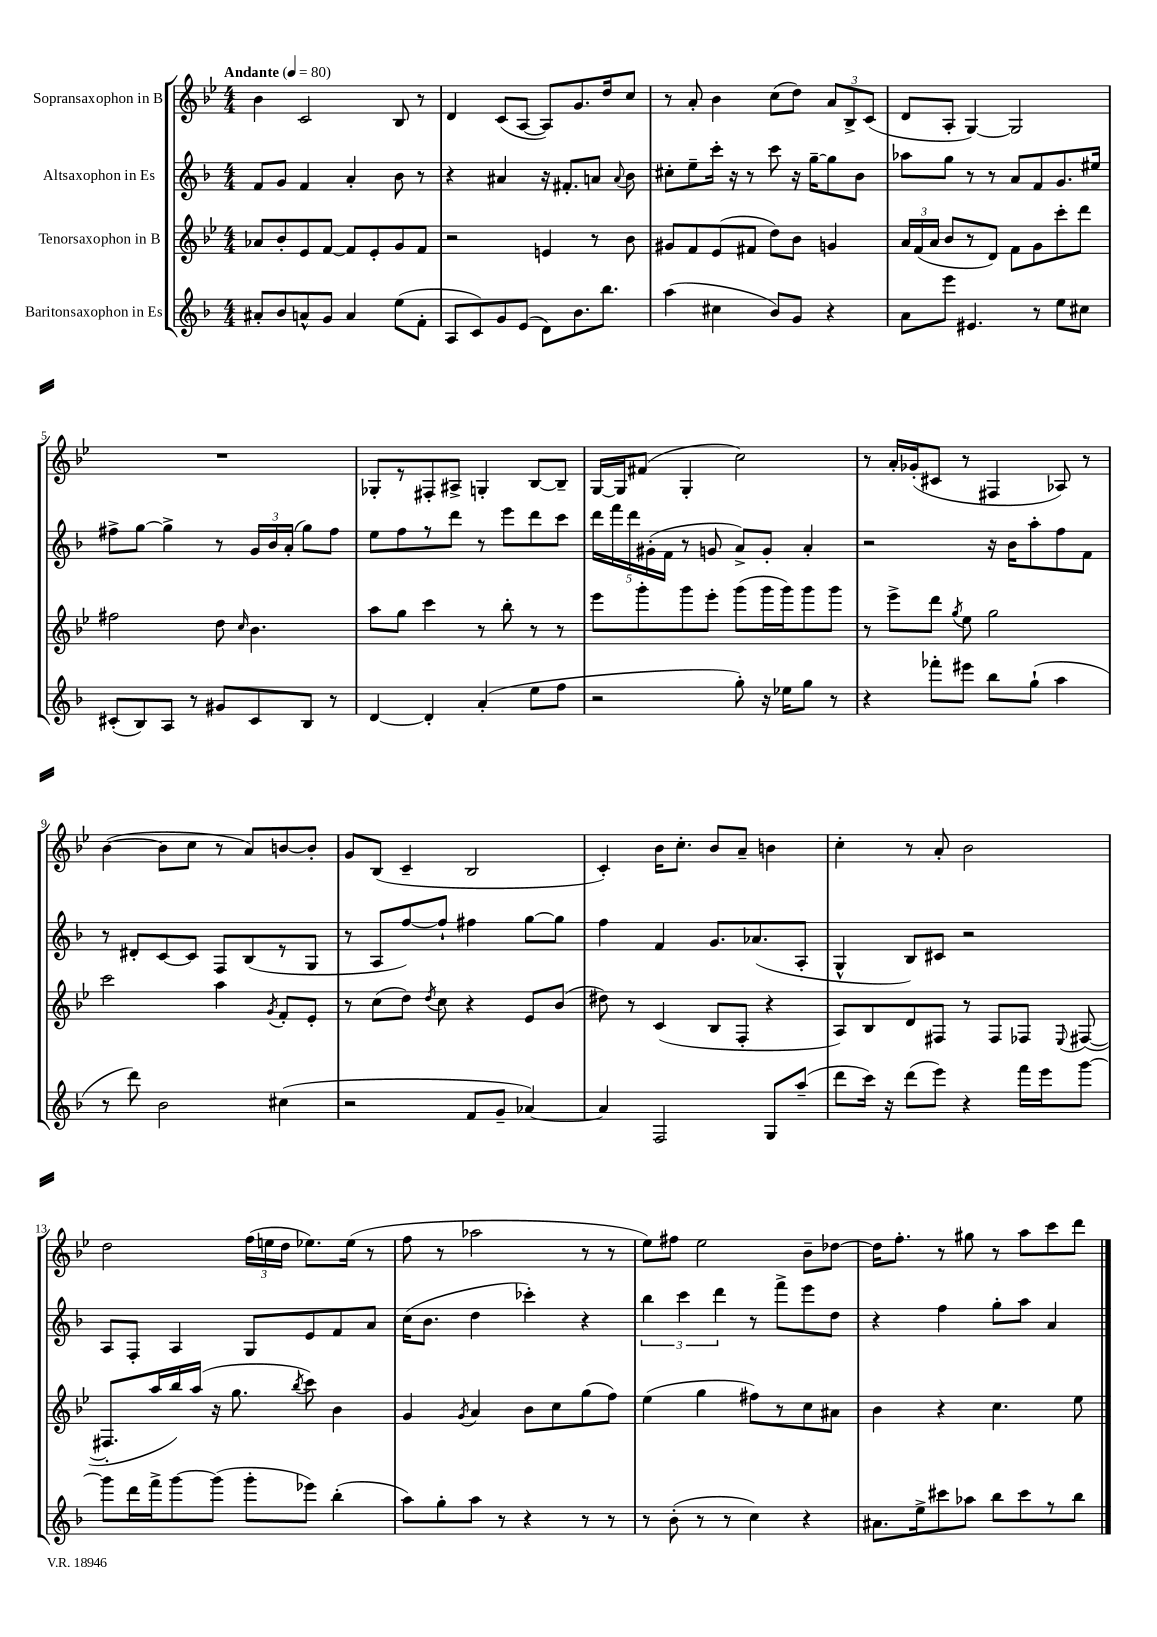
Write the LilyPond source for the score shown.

<<
\new StaffGroup <<
\new Staff = "s0" \with { instrumentName = "Sopransaxophon in B" } {
    \clef treble \key bes \major \numericTimeSignature \time 4/4 \tempo "Andante" 4 = 80
    \autoBeamOff bes'4 c'2 bes8 r8 |
    d'4 c'8[( a8]~ a8[) g'8. d''16 c''8] |
    r8 a'8-. bes'4 c''8[( d''8]) \tuplet 3/2 { a'8[ bes8-> c'8]( } |
    d'8[ a8]-. g4~) g2 |
    R1 |
    ges8[-. r8 fis8-. ais8]-> g4-. bes8[~ bes8]-- |
    g16[~ g16 fis'8]( g4-. c''2) |
    r8 a'16[-. ges'16-.( cis'8] r8 fis4 aes8) r8 |
    bes'4~( bes'8[ c''8] r8 a'8[) b'8~ b'8]-. |
    g'8[ bes8]( c'4-- bes2 |
    c'4-.) bes'16[ c''8.]-. bes'8[ a'8]-- b'4 |
    c''4-. r8 a'8-. bes'2 |
    d''2 \tuplet 3/2 { f''16[( e''16 d''16] } ees''8.[) ees''16]( r8 |
    f''8 r8 aes''2 r8 r8 |
    ees''8[) fis''8] ees''2 bes'8[-- des''8]~ |
    des''16[ f''8.]-. r8 gis''8 r8 a''8[ c'''8 d'''8] \bar "|." |
}
\new Staff = "s1" \with { instrumentName = "Altsaxophon in Es" } {
    \clef treble \key f \major \numericTimeSignature \time 4/4
    \autoBeamOff f'8[ g'8] f'4 a'4-. bes'8 r8 |
    r4 ais'4 r16 fis'8.[-. a'8] \appoggiatura { a'8 } bes'8 |
    cis''8[-. e''8-- c'''16]-. r16 r8 c'''8 r16 g''16[~-- g''8 bes'8] |
    aes''8[ g''8] r8 r8 a'8[ f'8 g'8. eis''16] |
    fis''8[-> g''8]~ g''4-> r8 \tuplet 3/2 { g'16[ bes'16 a'16]-.( } g''8[) fis''8] |
    e''8[ f''8 r8 d'''8] r8 e'''8[ d'''8 c'''8] |
    \tuplet 5/4 { d'''16[ f'''16 d'''16 gis'16-.( f'16] } r8 g'8 a'8[->) g'8]-. a'4-. |
    r2 r16 bes'16[ a''8-. f''8 f'8] |
    r8 dis'8[-. c'8~ c'8] f8[ bes8( r8 g8] |
    r8 a8[ f''8~) f''8]-! fis''4 g''8[~ g''8] |
    f''4 f'4 g'8.[ aes'8.( a8]-. |
    g4-^ bes8[) cis'8] r2 |
    a8[ f8]-. a4 g8[ e'8 f'8 a'8] |
    c''16[( bes'8.] d''4 ces'''4-.) r4 |
    \tuplet 3/2 { bes''4 c'''4 d'''4 } r8 f'''8[-> e'''8 d''8] |
    r4 f''4 g''8[-. a''8] a'4 \bar "|." |
}
\new Staff = "s2" \with { instrumentName = "Tenorsaxophon in B" } {
    \clef treble \key bes \major \numericTimeSignature \time 4/4
    \autoBeamOff aes'8[ bes'8-. ees'8 f'8]~ f'8[ ees'8-. g'8 f'8] |
    r2 e'4 r8 bes'8 |
    gis'8[ f'8 ees'8( fis'8] d''8[) bes'8] g'4 |
    \tuplet 3/2 { a'16[ f'16( a'16] } bes'8[ r8 d'8]) f'8[ g'8 c'''8-. d'''8] |
    fis''2 d''8 \grace { c''16 } bes'4. |
    a''8[ g''8] c'''4 r8 bes''8-. r8 r8 |
    ees'''8[ g'''8-. g'''8 ees'''8]-. g'''8[( g'''16 g'''16) g'''8 g'''8] |
    r8 ees'''8[-> d'''8] \acciaccatura { g''8 } ees''8 g''2 |
    c'''2 a''4 \acciaccatura { g'8 } f'8[-. ees'8]-. |
    r8 c''8[( d''8]) \acciaccatura { d''8 } c''8 r4 ees'8[ bes'8]( |
    dis''8) r8 c'4( bes8[ f8]-. r4 |
    a8[) bes8 d'8 fis8] r8 fis8[ fes8] \appoggiatura { ees8 } fis8~( |
    fis8.[-. a''16 bes''16) a''16]( r16 g''8. \acciaccatura { bes''8 } c'''8) bes'4 |
    g'4 \acciaccatura { g'8 } a'4 bes'8[ c''8 g''8( f''8]) |
    ees''4( g''4 fis''8[) r8 c''8 ais'8] |
    bes'4 r4 c''4. ees''8 \bar "|." |
}
\new Staff = "s3" \with { instrumentName = "Baritonsaxophon in Es" } {
    \clef treble \key f \major \numericTimeSignature \time 4/4
    \autoBeamOff ais'8[-. bes'8 a'8-^ g'8] a'4 e''8[( f'8]-. |
    a8[ c'8) g'8 e'8]( d'8[) bes'8. bes''8.] |
    a''4( cis''4 bes'8[) g'8] r4 |
    a'8[ e'''8] eis'4. r8 e''8[ cis''8] |
    cis'8[-.( bes8) a8] r8 gis'8[ cis'8 bes8] r8 |
    d'4~ d'4-. a'4-.( e''8[ f''8] |
    r2 g''8-.) r16 ees''16[ g''8] r8 |
    r4 fes'''8[-. eis'''8] bes''8[ g''8]-!( a''4 |
    r8 d'''8) bes'2 cis''4( |
    r2 f'8[ g'8]-- aes'4~) |
    aes'4 f2 g8[ a''8]--( |
    d'''8[ c'''16]) r16 d'''8[( e'''8]) r4 f'''16[ e'''16 g'''8]~ |
    g'''8[ d'''16 f'''16-> g'''8~ g'''8]( g'''8[-. ees'''8]) bes''4-.( |
    a''8[) g''8-. a''8] r8 r4 r8 r8 |
    r8 bes'8-.( r8 r8 c''4) r4 |
    ais'8.[ e''16-> cis'''8 aes''8] bes''8[ cis'''8 r8 bes''8] \bar "|." |
}
>>
>>
